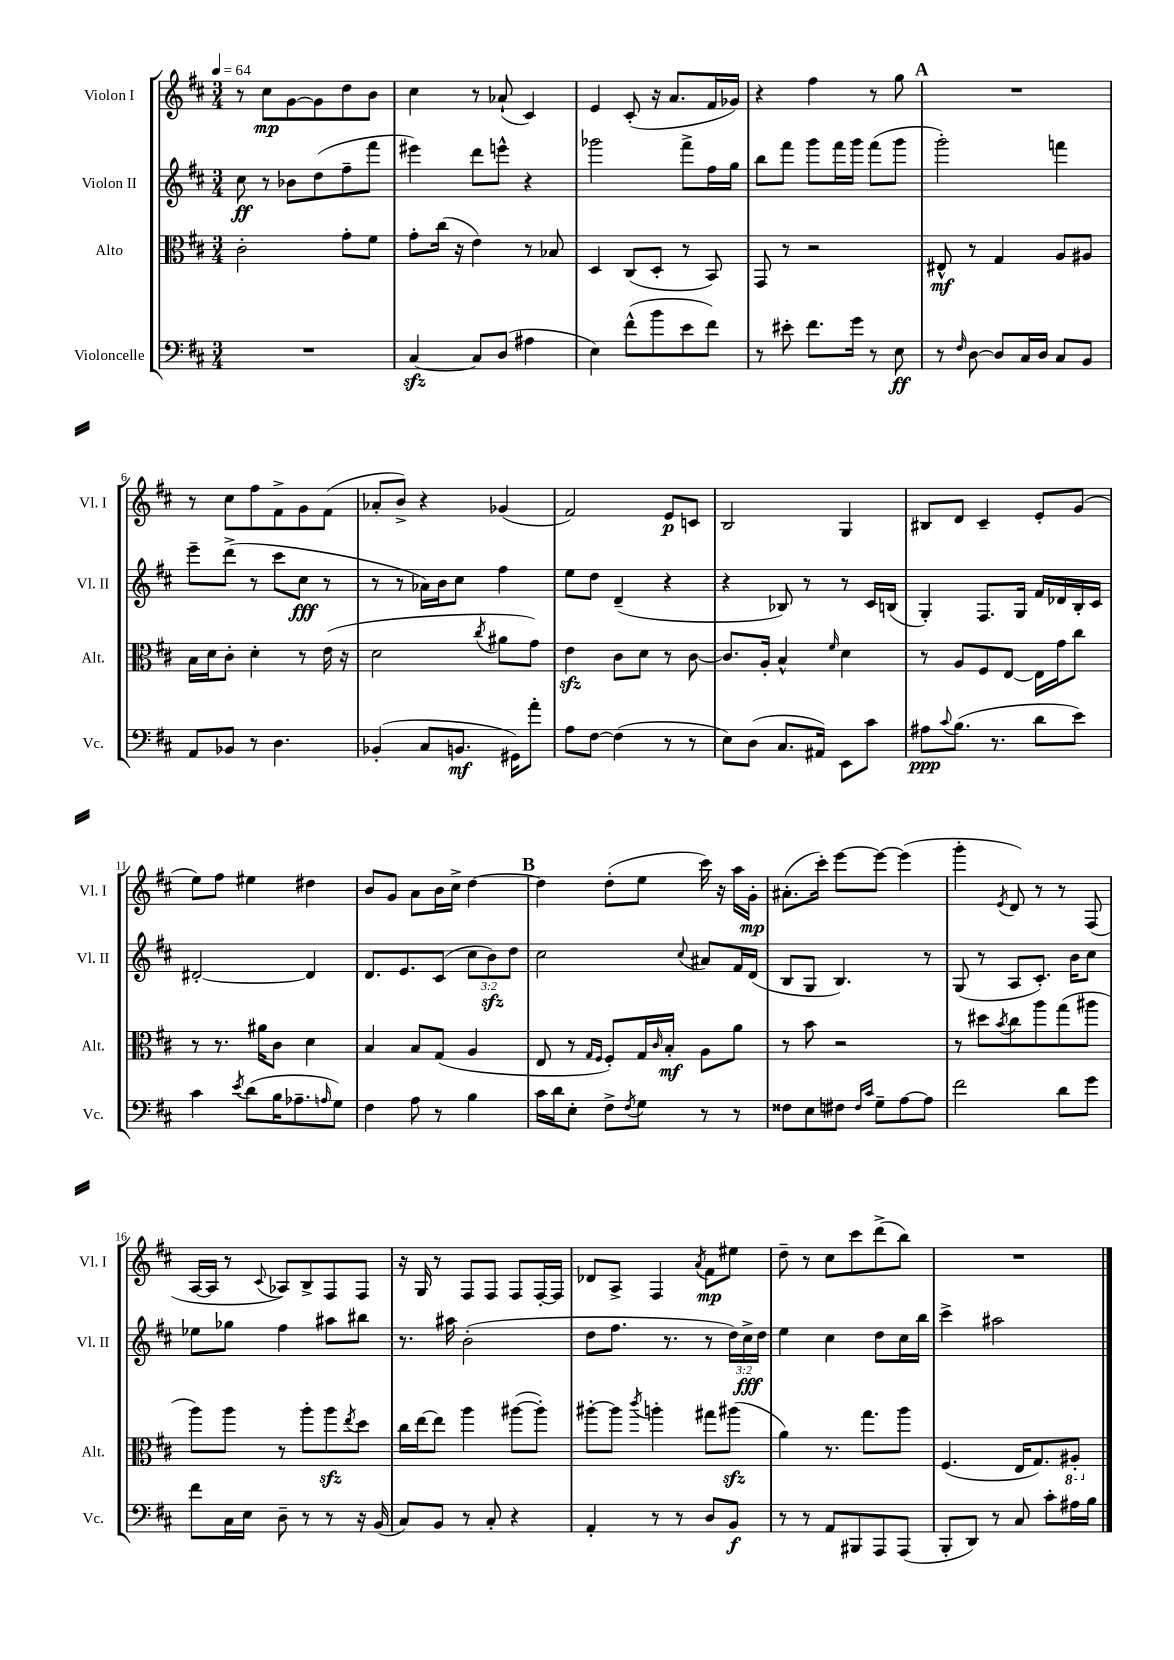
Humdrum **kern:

**kern	**dynam	**kern	**dynam	**kern	**dynam	**kern	**dynam
*part4	*part4	*part3	*part3	*part2	*part2	*part1	*part1
*staff4	*staff4	*staff3	*staff3	*staff2	*staff2	*staff1	*staff1
*I"Violoncelle	*	*I"Alto	*	*I"Violon II	*	*I"Violon I	*
*I'Vc.	*	*I'Alt.	*	*I'Vl. II	*	*I'Vl. I	*
*clefF4	*	*clefC3	*	*clefG2	*	*clefG2	*
*k[f#c#]	*	*k[f#c#]	*	*k[f#c#]	*	*k[f#c#]	*
*M3/4	*	*M3/4	*	*M3/4	*	*M3/4	*
*MM64	*	*MM64	*	*MM64	*	*MM64	*
=1	=1	=1	=1	=1	=1	=1	=1
2.r	.	2c#'\	.	8cc#\	ff	8r	.
.	.	.	.	8r	.	8cc#\L	mp
.	.	.	.	8b-X\L	.	[8g\	.
.	.	.	.	(8dd\	.	8g\]	.
.	.	8g'\L	.	8ff#~\	.	8dd\	.
.	.	8f#\J	.	8fff#\J	.	8b\J	.
=2	=2	=2	=2	=2	=2	=2	=2
[4C#zz/	.	8g'\L	.	4eee#X\)	.	4cc#\	.
.	.	(16cc#\Jk	.	.	.	.	.
.	.	16r	.	.	.	.	.
8C#/L]	.	4e\)	.	8ddd\L	.	8r	.
(8D/J	.	.	.	8eeen^^\J	.	(8a-X`/	.
4A#X\	.	8r	.	4r	.	4c#/)	.
.	.	8B-X/	.	.	.	.	.
=3	=3	=3	=3	=3	=3	=3	=3
4E\)	.	4D/	.	2ggg-X\	.	4e/	.
(8f#^^\L	.	(8C#/L	.	.	.	(8c#'/	.
8b\	.	8D'/J	.	.	.	16r	.
.	.	.	.	.	.	8.a/L	.
8e\	.	8r	.	8fff#^\L	.	.	.
8f#\J)	.	8BB/)	.	16ff#\L	.	16f#/L	.
.	.	.	.	16gg\JJ	.	16g-X/JJ)	.
=4	=4	=4	=4	=4	=4	=4	=4
8r	.	8GG/	.	8bb\L	.	4r	.
8e#X'\	.	8r	.	8fff#\J	.	.	.
8.f#\L	.	2r	.	8ggg\L	.	4ff#\	.
.	.	.	.	16fff#\L	.	.	.
16g\Jk	.	.	.	16ggg\JJ	.	.	.
8r	.	.	.	(8fff#\L	.	8r	.
8E\	ff	.	.	8ggg\J	.	8gg\	.
!!LO:REH:place=s1:t=A
=5	=5	=5	=5	=5	=5	=5	=5
8r	.	8E#X^^/	mf	2ggg'\)	.	2.r	.
16qqF#/	.	.	.	.	.	.	.
[8D\	.	8r	.	.	.	.	.
8D/L]	.	4G/	.	.	.	.	.
16C#/L	.	.	.	.	.	.	.
16D/JJ	.	.	.	.	.	.	.
8C#/L	.	8A/L	.	4fffn\	.	.	.
8BB/J	.	8A#X/J	.	.	.	.	.
!!LO:LB:g=z
=6	=6	=6	=6	=6	=6	=6	=6
8AA/L	.	16B\LL	.	8eee~\L	.	8r	.
.	.	16d\J	.	.	.	.	.
8BB-X/J	.	8c#'\J	.	(8ddd^\J	.	8cc#\L	.
8r	.	4d'\	.	8r	.	8ff#\	.
4.D\	.	.	.	8ccc#\L	.	8f#^\	.
.	.	8r	.	8cc#\J	fff	8g\	.
.	.	(16e\	.	8r	.	(8f#\J	.
.	.	16r	.	.	.	.	.
=7	=7	=7	=7	=7	=7	=7	=7
(4BB-X'/	.	2d\	.	8r	.	8a-X'/L	.
.	.	.	.	8r	.	8b^/J)	.
8C#/L	.	.	.	16a-X\LL)	.	4r	.
.	.	.	.	16b\J	.	.	.
8.BBn/J	mf	.	.	8cc#\J	.	.	.
.	.	8qcc#/	.	.	.	.	.
.	.	8a#X\L	.	4ff#\	.	(4g-X/	.
16GG#X\KL)	.	.	.	.	.	.	.
8a'\J	.	8g\J)	.	.	.	.	.
=8	=8	=8	=8	=8	=8	=8	=8
8A\L	.	4ezz\	.	8ee\L	.	2f#/)	.
[8F#\J	.	.	.	8dd\J	.	.	.
(4F#\]	.	8c#\L	.	(4d~/	.	.	.
.	.	8d\J	.	.	.	.	.
8r	.	8r	.	4r	.	8e/L	p
8r	.	[8c#\	.	.	.	8cn/J	.
=9	=9	=9	=9	=9	=9	=9	=9
8E\L)	.	8.c#/L]	.	4r	.	2B/	.
(8D\J	.	.	.	.	.	.	.
.	.	16A'/Jk	.	.	.	.	.
8.C#/L	.	4B^^/	.	8B-X/)	.	.	.
.	.	.	.	8r	.	.	.
16AA#X/Jk)	.	.	.	.	.	.	.
.	.	16qqf#/	.	.	.	.	.
8EE\L	.	4d\	.	8r	.	4G/	.
8c#\J	.	.	.	16c#/LL	.	.	.
.	.	.	.	(16Bn/JJ	.	.	.
=10	=10	=10	=10	=10	=10	=10	=10
8A#X\L	ppp	8r	.	4G'/)	.	8B#X/L	.
8qqc#/	.	.	.	.	.	.	.
(8.B\J	.	8A/L	.	.	.	8d/J	.
.	.	8F#/	.	8.F#/L	.	4c#~/	.
8.r	.	.	.	.	.	.	.
.	.	[8E/J	.	.	.	.	.
.	.	.	.	16G/Jk	.	.	.
8d\L	.	16E\LL]	.	16f#/LL	.	8e'/L	.
.	.	16g\J	.	16d-X/	.	.	.
8e\J)	.	8cc#\J	.	16B'/	.	(8g/J	.
.	.	.	.	16c#/JJ	.	.	.
!!LO:LB:g=z
=11	=11	=11	=11	=11	=11	=11	=11
4c#\	.	8r	.	[2d#X'/	.	8ee\L)	.
.	.	8.r	.	.	.	8ff#\J	.
8qe/	.	.	.	.	.	.	.
(8d\L	.	.	.	.	.	4ee#X\	.
.	.	16a#X\KL	.	.	.	.	.
16B\K	.	8c#\J	.	.	.	.	.
8.A-X~\	.	.	.	.	.	.	.
.	.	4d\	.	4d#/]	.	4dd#X\	.
16qqAn/	.	.	.	.	.	.	.
8G\J)	.	.	.	.	.	.	.
=12	=12	=12	=12	=12	=12	=12	=12
4F#\	.	4B/	.	8.d/L	.	8b/L	.
.	.	.	.	.	.	8g/J	.
.	.	.	.	8.e/	.	.	.
8A\	.	8B/L	.	.	.	8a\L	.
8r	.	(8G/J	.	(8c#/J	.	16b\L	.
.	.	.	.	.	.	16cc#^\JJ	.
4B\	.	4A/	.	12cc#\L	.	[4dd\	.
.	.	.	.	12bzz\)	.	.	.
.	.	.	.	12dd\J	.	.	.
!!LO:REH:place=s1:t=B
=13	=13	=13	=13	=13	=13	=13	=13
16c#\LL	.	8E/	.	2cc#\	.	4dd\]	.
16d\J	.	.	.	.	.	.	.
8E'\J	.	8r	.	.	.	.	.
.	.	16qqG/LL	.	.	.	.	.
.	.	16qqF#/JJ	.	.	.	.	.
8F#^\L	.	8F#'/L)	.	.	.	(8dd'\L	.
8qF#/	.	.	.	.	.	.	.
8G\J	.	16G/L	.	.	.	8ee\J	.
.	.	16qqc#/	.	.	.	.	.
.	.	16B'/JJ	mf	.	.	.	.
.	.	.	.	8qqcc#/	.	.	.
8r	.	8A\L	.	8a#X/L	.	16ccc#\)	.
.	.	.	.	.	.	16r	.
8r	.	8a\J	.	16f#/L	.	16aa\LL	.
.	.	.	.	(16d/JJ	.	16g'\JJ	mp
=14	=14	=14	=14	=14	=14	=14	=14
8F##X\L	.	8r	.	8B/L	.	(8.a#X'\L	.
8E\	.	8b\	.	8G/J	.	.	.
.	.	.	.	.	.	16ccc#'\Jk)	.
8F#X\J	.	2r	.	4.B/)	.	[8eee\L	.
16qqF#/LL	.	.	.	.	.	.	.
16qqc#/JJ	.	.	.	.	.	.	.
8G~\L	.	.	.	.	.	8eee\J_	.
[8A\	.	.	.	.	.	(4eee\]	.
8A\J]	.	.	.	8r	.	.	.
=15	=15	=15	=15	=15	=15	=15	=15
2f#\	.	8r	.	(8G/	.	4ggg'\	.
.	.	8dd#X\L	.	8r	.	.	.
.	.	8qb/	.	.	.	8qe/	.
.	.	8cc#\	.	8A/L	.	8d/)	.
.	.	8aa\	.	8.c#'/J)	.	8r	.
8d\L	.	(8gg\	.	.	.	8r	.
.	.	.	.	16b\KL	.	.	.
8g\J	.	8aa#X\J	.	8cc#\J	.	(8F#/	.
!!LO:LB:g=z
=16	=16	=16	=16	=16	=16	=16	=16
8f#\L	.	8aa\L)	.	8ee-X\L	.	[16A/LL	.
.	.	.	.	.	.	16A/JJ]	.
16C#\L	.	8aa\J	.	8gg-X\J	.	8r	.
16E\JJ	.	.	.	.	.	.	.
.	.	.	.	.	.	8qqc#/	.
8D~\	.	8r	.	4ff#\	.	8A-X/L)	.
8r	.	8aa'\L	.	.	.	8B^/	.
8r	.	8aazz\	.	8aa#X\L	.	8F#/	.
.	.	8qee/	.	.	.	.	.
16r	.	8dd\J	.	8bb#X\J	.	8F#/J	.
(16BB/	.	.	.	.	.	.	.
=17	=17	=17	=17	=17	=17	=17	=17
8C#/L)	.	16cc#\LL	.	8.r	.	16r	.
.	.	[16ee\J	.	.	.	16G/	.
8BB/J	.	8ee\J]	.	.	.	8r	.
.	.	.	.	16aa#X\	.	.	.
8r	.	4aa\	.	(2b'\	.	8F#/L	.
8C#'/	.	.	.	.	.	8F#/J	.
4r	.	([8aa#X\L	.	.	.	8F#/L	.
.	.	8aa#'\J])	.	.	.	[16F#'/L	.
.	.	.	.	.	.	16F#/JJ]	.
=18	=18	=18	=18	=18	=18	=18	=18
4AA'/	.	[8aa#X'\L	.	8dd\L	.	8d-X/L	.
.	.	8aa#\J]	.	8.ff#\J	.	8A^/J	.
.	.	8qccc#/	.	.	.	.	.
8r	.	4aan'\	.	.	.	4F#/	.
.	.	.	.	8.r	.	.	.
8r	.	.	.	.	.	.	.
.	.	.	.	.	.	8qa/	.
8D/L	.	8gg#X\L	.	8r	.	8f#\L	mp
8BB/J	f	(8aa#Xzz\J	.	24dd\LL)	.	8ee#X\J	.
.	.	.	.	24cc#^\	fff	.	.
.	.	.	.	24dd\JJ	.	.	.
=19	=19	=19	=19	=19	=19	=19	=19
8r	.	4a\)	.	4ee\	.	8dd~\	.
8r	.	.	.	.	.	8r	.
8AA/L	.	8.r	.	4cc#\	.	8cc#\L	.
8BBB#X/	.	.	.	.	.	8ccc#\	.
.	.	8.gg\L	.	.	.	.	.
8AAA/	.	.	.	8dd\L	.	(8ddd^\	.
(8AAA/J	.	8aa\J	.	16cc#\L	.	8bb\J)	.
.	.	.	.	16bb\JJ	.	.	.
=20	=20	=20	=20	=20	=20	=20	=20
8BBB'/L	.	(4.F#/	.	4ccc#^\	.	2.r	.
8DD/J)	.	.	.	.	.	.	.
8r	.	.	.	2aa#X\	.	.	.
8C#/	.	16E/KL	.	.	.	.	.
.	.	8.G/)	.	.	.	.	.
8c#'\L	.	.	.	.	.	.	.
*	*	*8ba	*	*	*	*	*
16A#X\L	.	8AA#X'/J	.	.	.	.	.
16B\JJ	.	.	.	.	.	.	.
*	*	*X8ba	*	*	*	*	*
==	==	==	==	==	==	==	==
*-	*-	*-	*-	*-	*-	*-	*-
